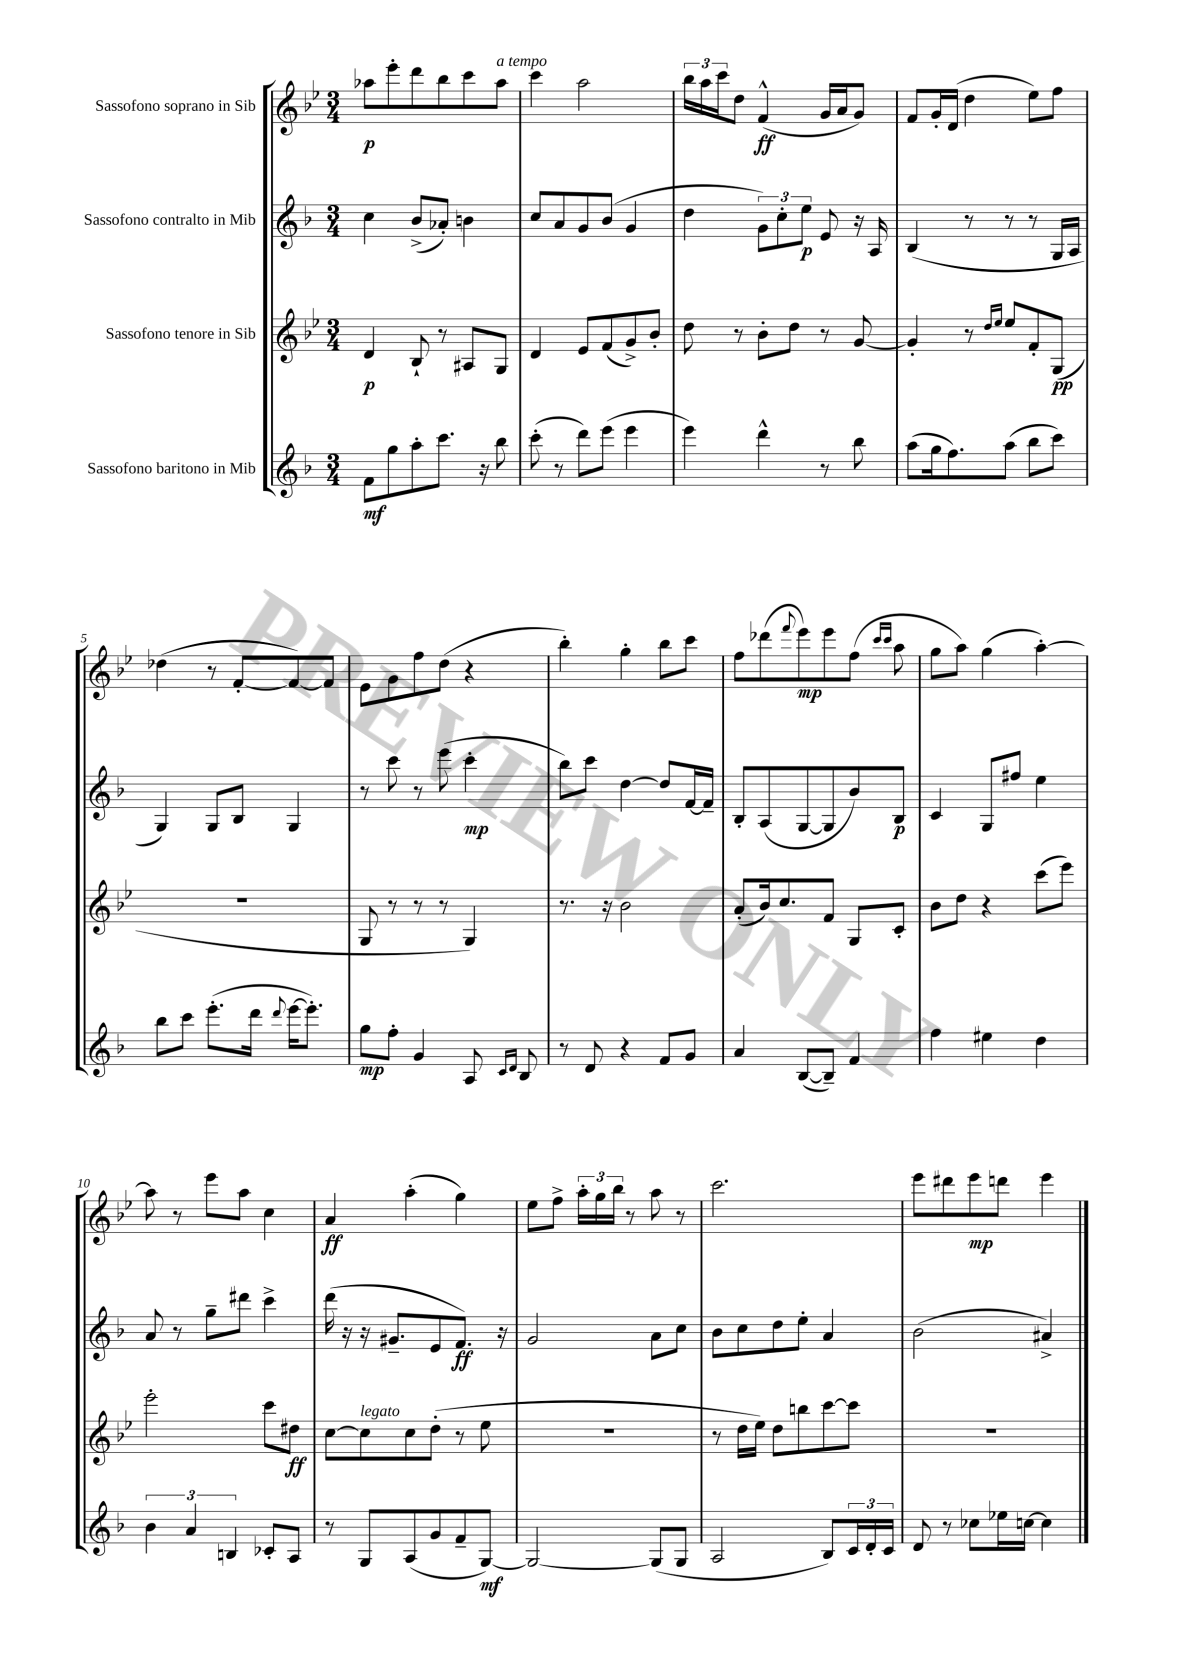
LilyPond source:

<<
\new StaffGroup <<
\new Staff = "s0" \with { instrumentName = "Sassofono soprano in Sib" } {
    \clef treble \key bes \major \numericTimeSignature \time 3/4
    aes''8\p ees'''8-. d'''8 bes''8 c'''8 aes''8^\markup { \italic "a tempo" } |
    c'''4 a''2 |
    \tuplet 3/2 { bes''16 a''16 c'''16 } d''8 f'4-^\ff( g'16 a'16 g'8) |
    f'8 g'16-. d'16( d''4 ees''8) f''8 |
    des''4( r8 f'8~-. f'8~) f'8 |
    ees'8 g'8 f''8 d''8( r4 |
    bes''4-.) g''4-. bes''8 c'''8 |
    f''8 des'''8( \appoggiatura { f'''8 } ees'''8\mp) ees'''8 f''8( \grace { c'''16 c'''16 } a''8 |
    g''8 a''8) g''4( a''4~-.) |
    a''8 r8 ees'''8 a''8 c''4 |
    a'4\ff a''4-.( g''4) |
    ees''8 f''8-> \tuplet 3/2 { a''16-. g''16 bes''16 } r8 a''8 r8 |
    c'''2. |
    ees'''8 dis'''8 ees'''8\mp d'''8 ees'''4 \bar "|." |
}
\new Staff = "s1" \with { instrumentName = "Sassofono contralto in Mib" } {
    \clef treble \key f \major \numericTimeSignature \time 3/4
    c''4 bes'8->( aes'8-.) b'4 |
    c''8 a'8 g'8 bes'8( g'4 |
    d''4 \tuplet 3/2 { g'8) c''8-. e''8\p } e'8 r16 a16 |
    bes4( r8 r8 r8 g16 a16 |
    g4) g8 bes8 g4 |
    r8 c'''8 r8 e'''8( c'''4-.\mp |
    bes''8) c'''8 d''4~ d''8 f'16~ f'16-- |
    bes8-. a8( g8~ g8 bes'8) bes8\p |
    c'4 g8 fis''8 e''4 |
    a'8 r8 g''8-- dis'''8 c'''4-> |
    d'''16( r16 r16 gis'8.-- e'8 f'8.\ff) r16 |
    g'2 a'8 c''8 |
    bes'8 c''8 d''8 e''8-. a'4 |
    bes'2( ais'4->) \bar "|." |
}
\new Staff = "s2" \with { instrumentName = "Sassofono tenore in Sib" } {
    \clef treble \key bes \major \numericTimeSignature \time 3/4
    d'4\p bes8-! r8 ais8 g8 |
    d'4 ees'8 f'8( g'8->) bes'8-. |
    d''8 r8 bes'8-. d''8 r8 g'8~ |
    g'4-. r8 \grace { d''16 ees''16 } ees''8 f'8-. g8\pp( |
    R2. |
    g8 r8 r8 r8 g4) |
    r8. r16 bes'2 |
    a'8-.( bes'16) c''8. f'8 g8 c'8-. |
    bes'8 d''8 r4 c'''8( ees'''8) |
    ees'''2-. c'''8 dis''8\ff |
    c''8~ c''8^\markup { \italic "legato" } c''8 d''8-.( r8 ees''8 |
    R2. |
    r8 d''16 ees''16) d''8 b''8 c'''8~ c'''8 |
    R2. \bar "|." |
}
\new Staff = "s3" \with { instrumentName = "Sassofono baritono in Mib" } {
    \clef treble \key f \major \numericTimeSignature \time 3/4
    f'8\mf g''8 a''8-. c'''8. r16 bes''8 |
    c'''8-.( r8 d'''8) e'''8( e'''4 |
    e'''4) d'''4-^ r8 bes''8 |
    a''8( g''16 f''8.) a''8( bes''8 c'''8) |
    bes''8 c'''8 e'''8.-.( d'''16 \appoggiatura { d'''8 } e'''16~ e'''8.-.) |
    g''8\mp f''8-. g'4 a8 \grace { c'16 d'16 } bes8 |
    r8 d'8 r4 f'8 g'8 |
    a'4 bes8~( bes8--) f'4 |
    f''4 eis''4 d''4 |
    \tuplet 3/2 { bes'4 a'4 b4 } ces'8-. a8 |
    r8 g8 a8( g'8 f'8-- g8~\mf) |
    g2~ g8( g8 |
    a2 bes8) \tuplet 3/2 { c'16 d'16-. c'16 } |
    d'8 r8 ces''8 ees''16 c''16~ c''4 \bar "|." |
}
>>
>>
